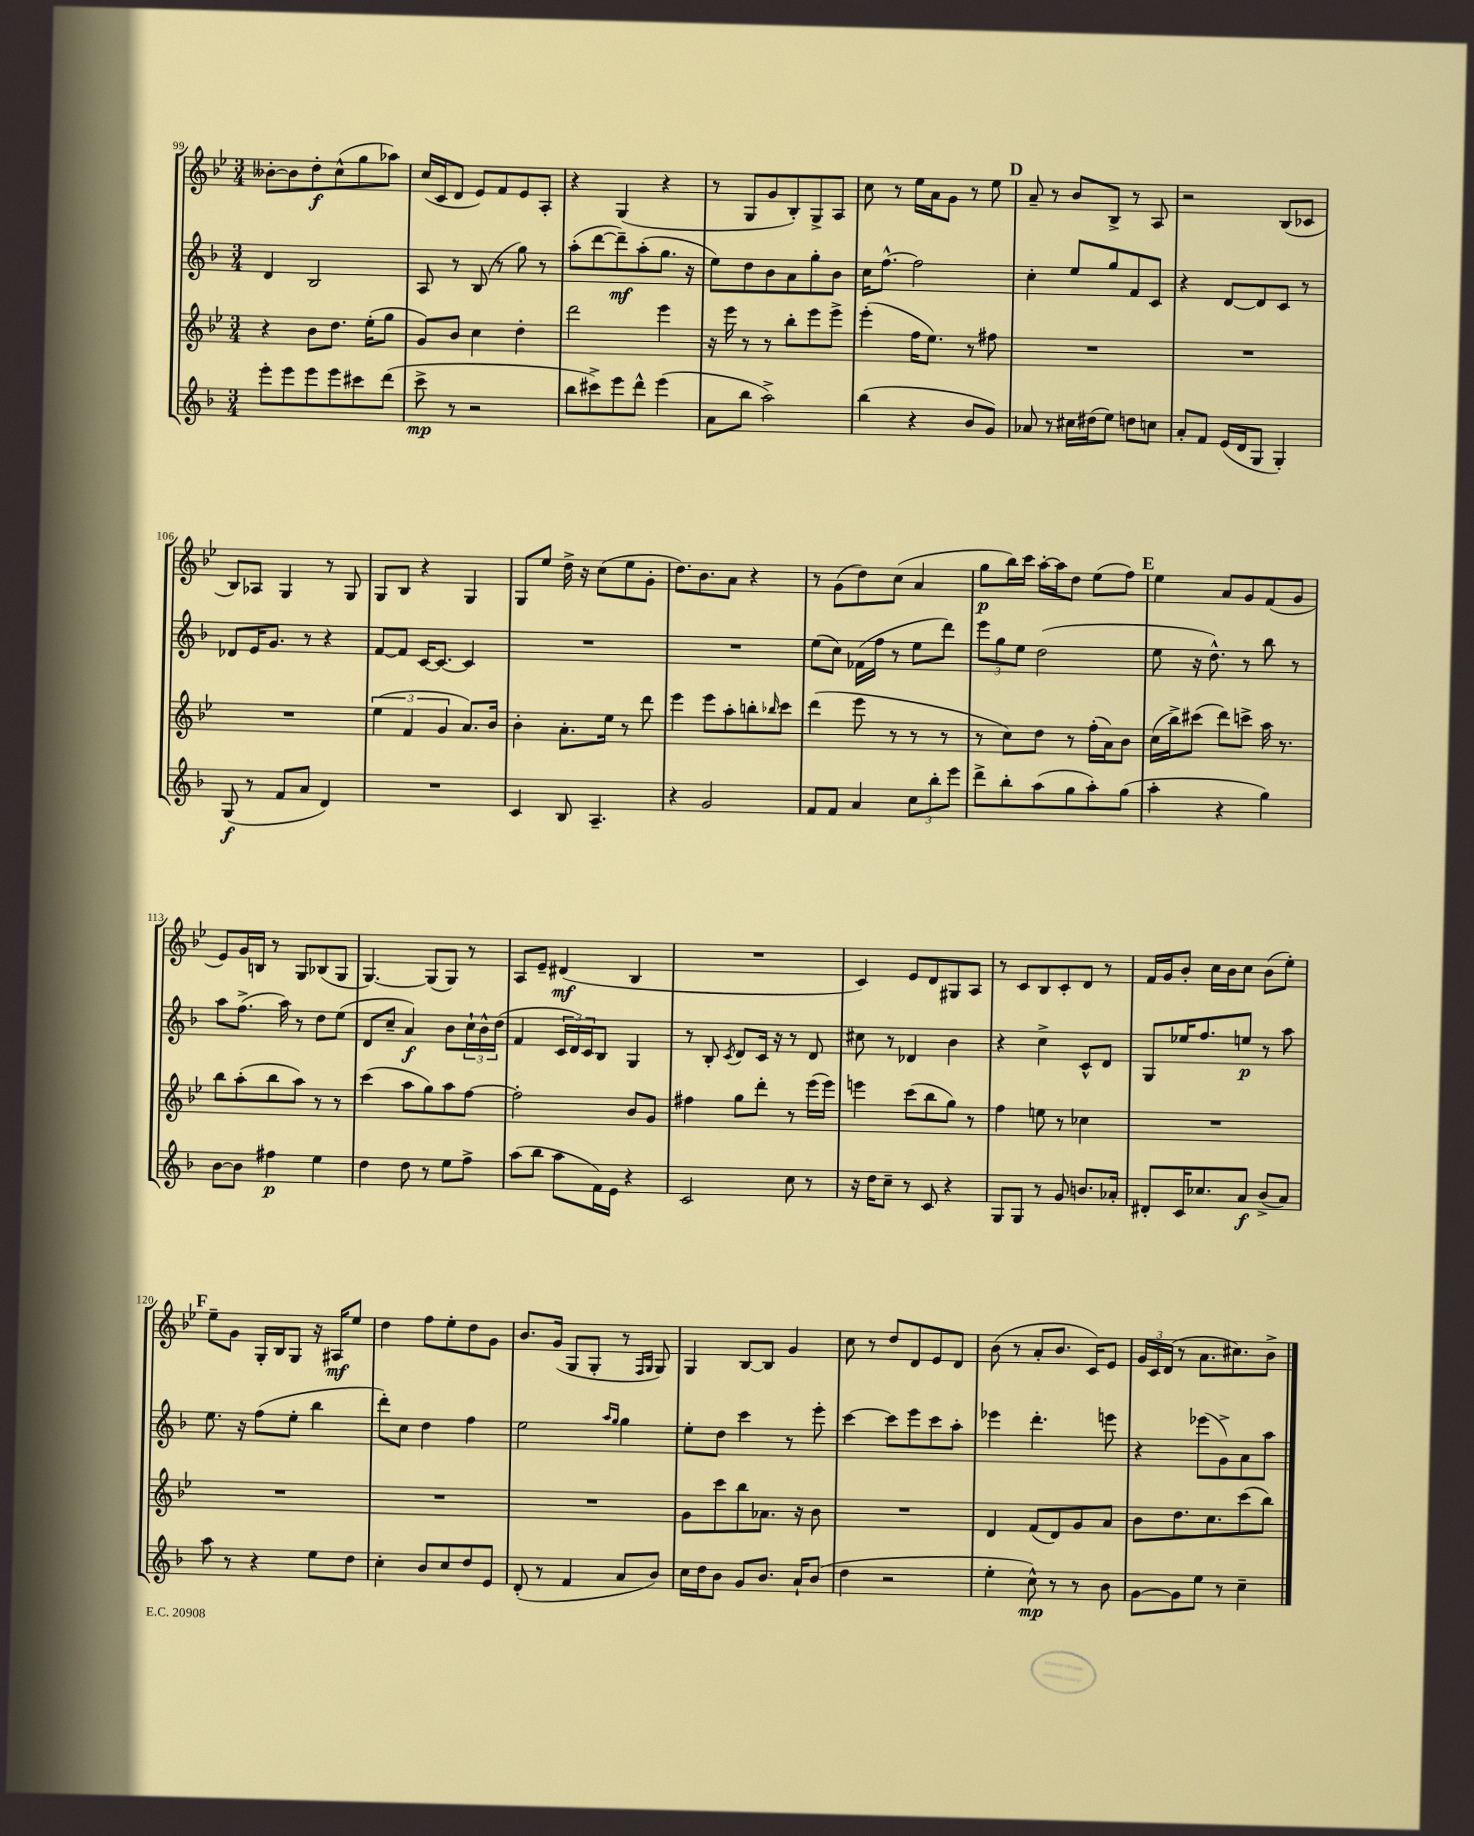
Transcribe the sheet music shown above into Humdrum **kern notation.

**kern	**dynam	**kern	**kern	**dynam	**kern	**dynam
*part4	*part4	*part3	*part2	*part2	*part1	*part1
*staff4	*staff4	*staff3	*staff2	*staff2	*staff1	*staff1
*clefG2	*	*clefG2	*clefG2	*	*clefG2	*
*k[b-]	*	*k[b-e-]	*k[b-]	*	*k[b-e-]	*
*M3/4	*	*M3/4	*M3/4	*	*M3/4	*
=99	=99	=99	=99	=99	=99	=99
8eee'\L	.	4r	4d/	.	[8b--X'\L	.
8eee\	.	.	.	.	8b--\]	.
8eee\	.	8b-\L	2B-/	.	8dd'\	f
8eee\	.	8.dd\J	.	.	(8cc^^\	.
8ccc#X\	.	.	.	.	8gg\	.
.	.	(16ee-'\KL	.	.	.	.
(8ddd\J	.	8gg\J	.	.	8aa-X\J)	.
=100	=100	=100	=100	=100	=100	=100
8ccc^\	mp	8g/L)	8A/	.	(16cc/LL	.
.	.	.	.	.	16c/J	.
8r	.	8b-/J	8r	.	8d/J	.
2r	.	4cc\	(8B-/	.	8e-/L)	.
.	.	.	8r	.	8f/	.
.	.	4dd'\	8gg\)	.	8e-/	.
.	.	.	8r	.	8A'/J	.
=101	=101	=101	=101	=101	=101	=101
8bb-\L	.	2ddd\	(8aa'\L	.	4r	.
8ccc#X^\)	.	.	[8ddd\	.	.	.
8eee\	.	.	8ddd~\])	mf	(4G/	.
8ddd^^\J	.	.	(8aa'\	.	.	.
(4eee\	.	4eee-\	8.gg\J	.	4r	.
.	.	.	16r	.	.	.
=102	=102	=102	=102	=102	=102	=102
8a\L	.	16r	8ee\L)	.	8r	.
.	.	16eee-\	.	.	.	.
8bb-\J	.	8r	8dd\	.	8G/L	.
2aa^\)	.	8r	8b-\	.	8g/	.
.	.	8bb-'\L	8a\	.	8B-'/)	.
.	.	8eee-\	8gg'\	.	8G^/	.
.	.	8eee-^\J	8b-\J	.	8A/J	.
=103	=103	=103	=103	=103	=103	=103
(4bb-\	.	(4eee-'\	16cc\KL	.	8cc\	.
.	.	.	[8.ff^^\J	.	.	.
.	.	.	.	.	8r	.
4r	.	16ff\KL	2ff\]	.	16ee-\LL	.
.	.	8.ee-\J)	.	.	16a\J	.
.	.	.	.	.	8g\J	.
8b-/L	.	8r	.	.	8r	.
8g/J)	.	8ff#X\	.	.	8ee-\	.
!!LO:REH:place=s1:t=D
=104	=104	=104	=104	=104	=104	=104
8a-X/	.	2.r	4cc'\	.	8a~/	.
8r	.	.	.	.	8r	.
16cc#X\LL	.	.	8ee/L	.	8b-/L	.
(16dd#X\J	.	.	.	.	.	.
8ee\J)	.	.	8gg/	.	8B-^/J	.
8ddn\L	.	.	8f/	.	8r	.
8ccn\J	.	.	8c/J	.	8A/	.
=105	=105	=105	=105	=105	=105	=105
8a'/L	.	2.r	4r	.	2r	.
8f/J	.	.	.	.	.	.
(16e/LL	.	.	[8d/L	.	.	.
16d/J	.	.	.	.	.	.
8G/J	.	.	8d/]	.	.	.
4G'/)	.	.	8c/J	.	(8B-/L	.
.	.	.	8r	.	8c-X/J	.
!!LO:LB:g=z
=106	=106	=106	=106	=106	=106	=106
(8G/	f	2.r	8d-X/L	.	8B-/L)	.
8r	.	.	16e/K	.	8A-X/J	.
.	.	.	8.g/J	.	.	.
8f/L	.	.	.	.	4G/	.
8a/J	.	.	8r	.	.	.
4d/)	.	.	4r	.	8r	.
.	.	.	.	.	8G/	.
=107	=107	=107	=107	=107	=107	=107
2.r	.	(6ee-\	[8f/L	.	8G/L	.
.	.	.	8f/J]	.	8B-/J	.
.	.	6f/	.	.	.	.
.	.	.	[16c/KL	.	4r	.
.	.	.	8.c/J_	.	.	.
.	.	6g/	.	.	.	.
.	.	8.a/L)	4c/]	.	4G/	.
.	.	16b-/Jk	.	.	.	.
=108	=108	=108	=108	=108	=108	=108
4c/	.	4b-'\	2.r	.	8G/L	.
.	.	.	.	.	8ee-/J	.
8B-/	.	8.a'\L	.	.	16dd^\	.
.	.	.	.	.	16r	.
4.A~/	.	.	.	.	(8cc\L	.
.	.	16ee-\Jk	.	.	.	.
.	.	8r	.	.	8ee-\	.
.	.	8ddd\	.	.	8g'\J	.
=109	=109	=109	=109	=109	=109	=109
4r	.	4eee-\	2.r	.	8.dd\L)	.
.	.	.	.	.	8.b-\	.
2g/	.	8eee-\L	.	.	.	.
.	.	8aa'\	.	.	8a\J	.
.	.	8bbn'\	.	.	4r	.
.	.	16qqbb-X/	.	.	.	.
.	.	8ccc\J	.	.	.	.
=110	=110	=110	=110	=110	=110	=110
8f/L	.	(4ddd\	(8ee\L	.	8r	.
8f/J	.	.	8cc\J)	.	(8g\L	.
4a/	.	8eee-\	(16f-X\LL	.	8dd\)	.
.	.	.	16ff\JJ	.	.	.
.	.	8r	8r	.	(8cc\J	.
12cc\L	.	8r	8ee\L	.	4a/	.
12bb-'\	.	.	.	.	.	.
.	.	8r	8ddd\J)	.	.	.
12eee\J	.	.	.	.	.	.
=111	=111	=111	=111	=111	=111	=111
8ddd^\L	.	8r	12eee\L	.	8gg\L	p
.	.	.	12gg\	.	.	.
8bb-'\	.	8cc\L)	.	.	16bb-\L)	.
.	.	.	12ee\J	.	.	.
.	.	.	.	.	16ccc\JJ	.
(8aa\	.	8dd\J	(2dd\	.	[16aa'\LL	.
.	.	.	.	.	16aa\J]	.
8gg\	.	8r	.	.	8dd\J	.
8aa'\)	.	(16ff'\LL	.	.	(8ee-\L	.
.	.	16a\J)	.	.	.	.
(8gg\J	.	8b-\J	.	.	8ff\J)	.
!!LO:REH:place=s1:t=E
=112	=112	=112	=112	=112	=112	=112
4aa'\	.	(16cc\LL	8ee\	.	4ee-\	.
.	.	16bb-^\J)	.	.	.	.
.	.	(8ccc#X\J	16r	.	.	.
.	.	.	8.dd^^\)	.	.	.
4r	.	8ddd\L)	.	.	8a/L	.
.	.	8cccn^\J	8r	.	8g/	.
4gg\)	.	16aa\	8bb-\	.	(8f/	.
.	.	8.r	.	.	.	.
.	.	.	8r	.	8g/J	.
!!LO:LB:g=z
=113	=113	=113	=113	=113	=113	=113
[8b-\L	.	8bb-\L	8aa\L	.	8e-/L)	.
8b-\J]	.	(8aa'\	(8.ff^\J	.	16g/L	.
.	.	.	.	.	16Bn/JJ	.
4ff#X\	p	8bb-\	.	.	8r	.
.	.	.	16aa\)	.	.	.
.	.	8aa\J)	8r	.	8G/L	.
4ee\	.	8r	8dd\L	.	(8B-X/	.
.	.	8r	(8ee\J	.	8G/J	.
=114	=114	=114	=114	=114	=114	=114
4dd\	.	(4ccc\	8d/L	.	[4.G/)	.
.	.	.	8cc~/J	.	.	.
8dd\	.	8aa\L	4a/)	f	.	.
8r	.	8gg\)	.	.	(8G/L]	.
8ee\L	.	8aa\	8b-\L	.	8G/J)	.
8ff^\J	.	[8ff\J	24cc`\L	.	8r	.
.	.	.	24b-^^\	.	.	.
.	.	.	(24dd\JJ	.	.	.
=115	=115	=115	=115	=115	=115	=115
(8aa\L	.	2ff'\]	4f/	.	8A/L	.
8bb-\J	.	.	.	.	8e-~/J	.
8aa\L	.	.	24c/LL	.	(4d#X/	mf
.	.	.	24d/)	.	.	.
.	.	.	24c/J	.	.	.
16f\L)	.	.	8B-/J	.	.	.
16e\JJ	.	.	.	.	.	.
4r	.	8b-/L	4G/	.	4B-/	.
.	.	8g/J	.	.	.	.
=116	=116	=116	=116	=116	=116	=116
2c/	.	4ff#X\	8r	.	2.r	.
.	.	.	8B-'/	.	.	.
.	.	.	8qc/	.	.	.
.	.	8gg\L	8d/L	.	.	.
.	.	8ddd'\J	16c/Jk	.	.	.
.	.	.	16r	.	.	.
8cc\	.	8r	8r	.	.	.
8r	.	(16eee-\LL	8d/	.	.	.
.	.	16eee-\JJ)	.	.	.	.
=117	=117	=117	=117	=117	=117	=117
16r	.	4eeen\	8cc#X\	.	4c/)	.
16dd\KL	.	.	.	.	.	.
8cc~\J	.	.	8r	.	.	.
8r	.	(8ccc\L	4d-X/	.	8e-/L	.
8c/	.	8bb-\	.	.	8d/	.
4r	.	8gg\J)	4b-\	.	8G#X/	.
.	.	8r	.	.	8A/J	.
=118	=118	=118	=118	=118	=118	=118
8G/L	.	4ff\	4r	.	8r	.
8G/J	.	.	.	.	8c/L	.
8r	.	8een\	4cc^\	.	8B-/	.
8g/	.	8r	.	.	8c'/	.
8.bn/L	.	4cc-X\	8c^^/L	.	8d/J	.
.	.	.	8d/J	.	8r	.
16a-X'/Jk	.	.	.	.	.	.
=119	=119	=119	=119	=119	=119	=119
8d#X'/L	.	2.r	8G/L	.	16f/LL	.
.	.	.	.	.	16g/J	.
16c/K	.	.	16ee-X/K	.	8b-'/J	.
8.cc-X/	.	.	8.ff/	.	.	.
.	.	.	.	.	16cc\LL	.
.	.	.	.	.	16b-\J	.
8a/J	f	.	8een/J	p	8cc\J	.
(8b-^/L	.	.	8r	.	(8b-\L	.
8a/J)	.	.	8aa\	.	8ee-'\J)	.
!!LO:LB:g=z
!!LO:REH:place=s1:t=F
=120	=120	=120	=120	=120	=120	=120
8aa\	.	2.r	8.ee\	.	8ee-~\L	.
8r	.	.	.	.	8g\J	.
.	.	.	16r	.	.	.
4r	.	.	(8ff\L	.	16G'/LL	.
.	.	.	.	.	16B-/J	.
.	.	.	8ee'\J	.	8G/J	.
8ee\L	.	.	4bb-\	.	16r	.
.	.	.	.	.	16A#X/KL	mf
8dd\J	.	.	.	.	8ee-/J	.
=121	=121	=121	=121	=121	=121	=121
4cc'\	.	2.r	8ddd'\L)	.	4dd\	.
.	.	.	8cc\J	.	.	.
8b-/L	.	.	4dd\	.	8ff\L	.
8cc/	.	.	.	.	8ee-'\	.
8dd/	.	.	4ff\	.	8dd\	.
8e/J	.	.	.	.	8g\J	.
=122	=122	=122	=122	=122	=122	=122
(8d'/	.	2.r	2ee\	.	8.b-/L	.
8r	.	.	.	.	.	.
.	.	.	.	.	(16g/Jk	.
4f/	.	.	.	.	8G/L	.
.	.	.	.	.	8G'/J	.
.	.	.	16qqaa/LL	.	.	.
.	.	.	16qqgg/JJ	.	.	.
8a/L	.	.	4gg\	.	8r	.
.	.	.	.	.	16qqF/LL	.
.	.	.	.	.	16qqG/JJ	.
8b-/J)	.	.	.	.	8G/)	.
=123	=123	=123	=123	=123	=123	=123
16cc\LL	.	8g\L	8ee'\L	.	4G/	.
16dd\J	.	.	.	.	.	.
8b-\J	.	8ccc\	8dd\J	.	.	.
8g/L	.	8bb-\	4ccc\	.	[8B-/L	.
8.b-/J	.	8.a-X\J	.	.	8B-/J]	.
.	.	.	8r	.	4g/	.
16a`/KL	.	16r	.	.	.	.
(8b-/J	.	8b-\	8eee'\	.	.	.
=124	=124	=124	=124	=124	=124	=124
4dd\	.	2.r	[4ccc\	.	8cc\	.
.	.	.	.	.	8r	.
2r	.	.	8ccc\L]	.	8dd/L	.
.	.	.	8eee\	.	8d/	.
.	.	.	8ccc\	.	8e-/	.
.	.	.	8aa'\J	.	8d/J	.
=125	=125	=125	=125	=125	=125	=125
4ee'\	.	4d/	4eee-X\	.	(8b-\	.
.	.	.	.	.	8r	.
8cc^^\)	mp	(8f/L	4.ddd'\	.	8a'/L	.
8r	.	8d/)	.	.	8.b-/J	.
8r	.	8g/	.	.	.	.
.	.	.	.	.	16c/KL)	.
8b-\	.	8a/J	8eeen\	.	8e-/J	.
=126	=126	=126	=126	=126	=126	=126
[8g\L	.	8b-\L	4r	.	24g/LL	.
.	.	.	.	.	24c/	.
.	.	.	.	.	(24d/JJ	.
8g\]	.	8.dd\	.	.	8r	.
8ee\J	.	.	(8eee-X\L	.	8.a\L	.
.	.	8.cc\	.	.	.	.
8r	.	.	8g^\)	.	.	.
.	.	.	.	.	8.cc#X\)	.
4cc~\	.	(8ccc\	8a\	.	.	.
.	.	8bb-\J)	8aa\J	.	8b-^\J	.
==	==	==	==	==	==	==
*-	*-	*-	*-	*-	*-	*-
